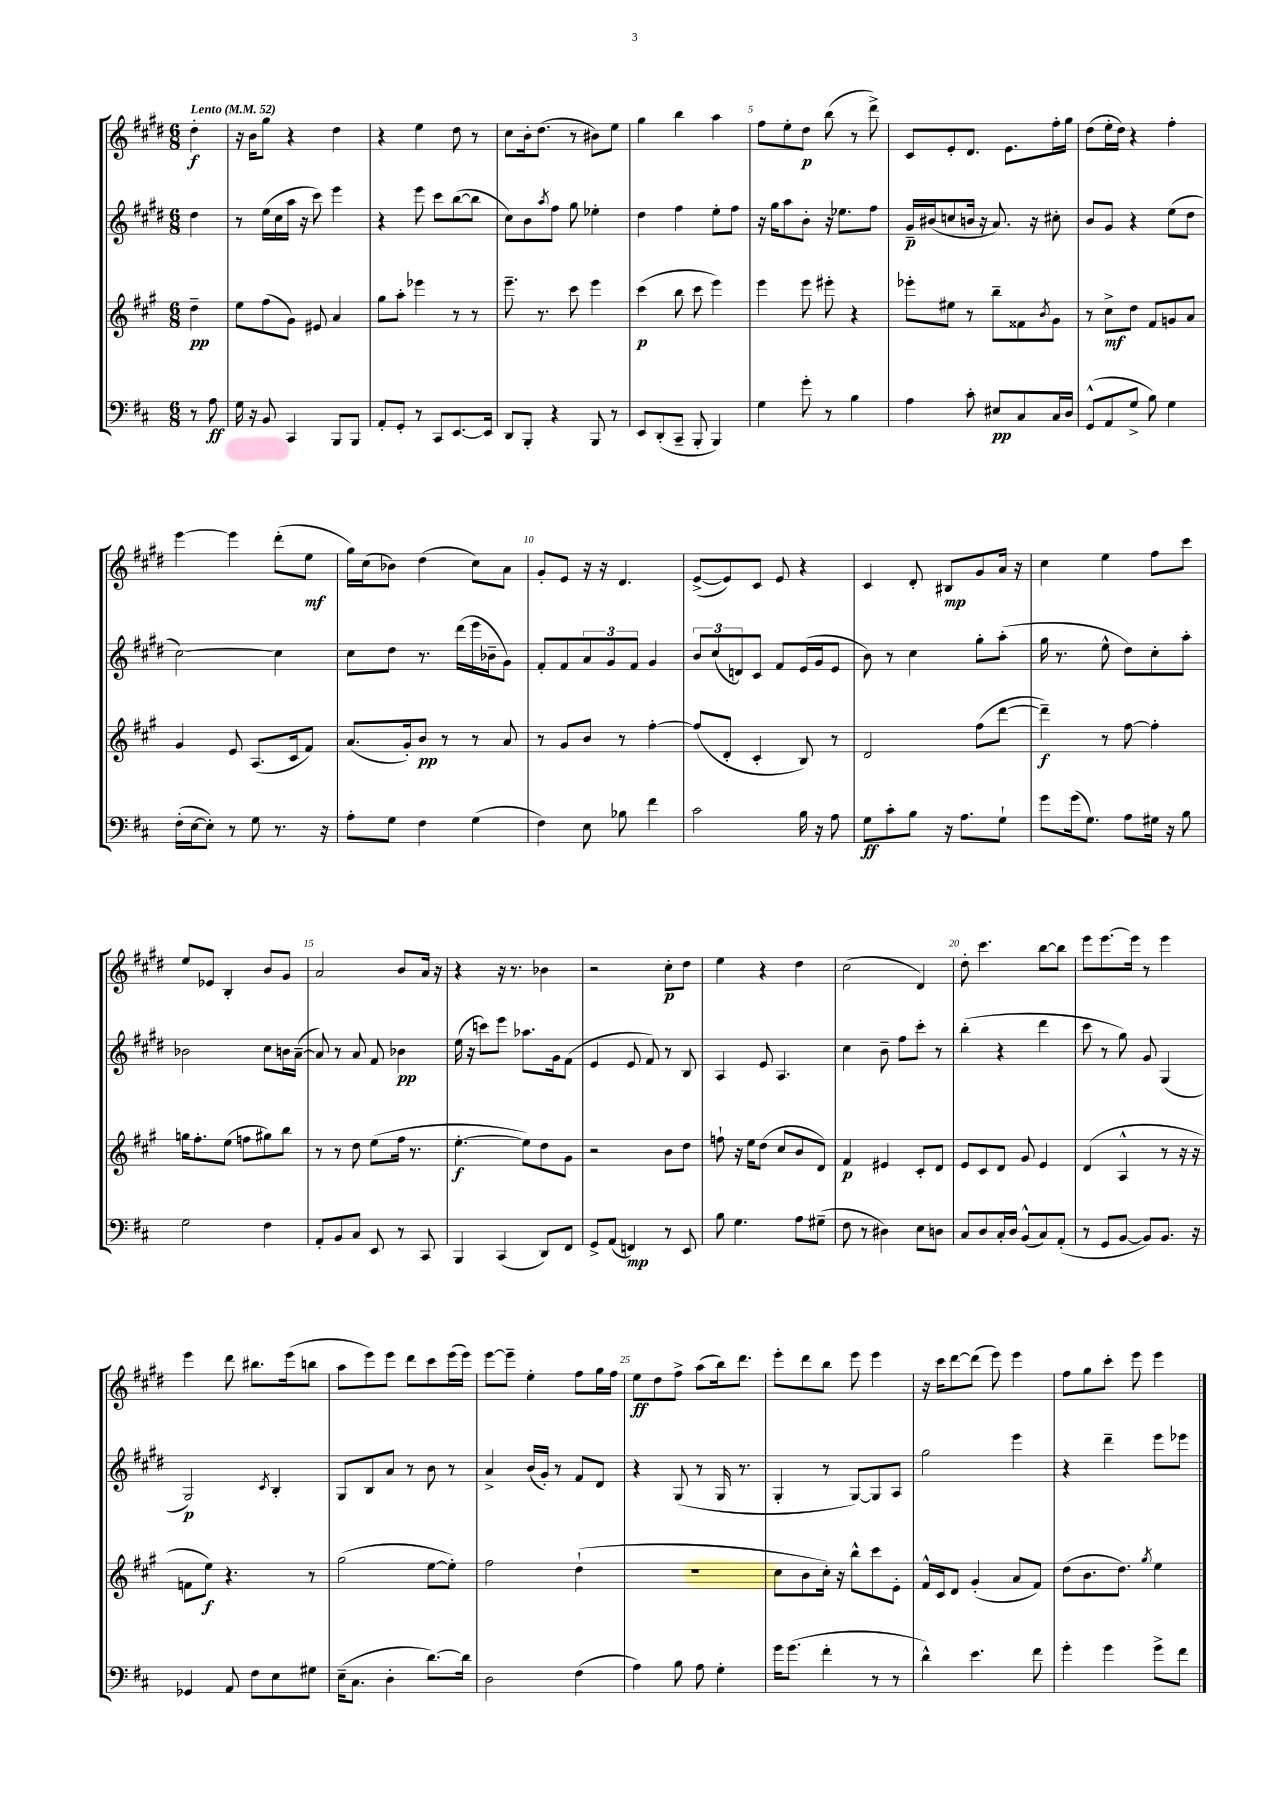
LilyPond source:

<<
\new StaffGroup <<
\new Staff = "s0" {
    \clef treble \key e \major \numericTimeSignature \time 6/8 \partial 4 \tempo "Lento" 4 = 52
    dis''4-.\f |
    r16 b'16 gis''8 r4 dis''4 |
    r4 e''4 dis''8 r8 |
    cis''8 b'16-. dis''8.( r8 bis'8) e''8 |
    gis''4 b''4 a''4 |
    fis''8 e''8-. dis''8\p b''8( r8 dis'''8->) |
    cis'8 e'8-. dis'8. e'8. fis''16-. gis''16 |
    dis''8( e''16-. dis''16) r4 fis''4-. |
    e'''4~ e'''4 dis'''8-.( e''8\mf |
    gis''16) cis''16( bes'8) dis''4( cis''8) a'8 |
    gis'8-. e'8 r16 r16 dis'4. |
    e'8~->( e'8) cis'8 e'8 r4 |
    cis'4 dis'8-. bis8\mp gis'8 a'16 r16 |
    cis''4 e''4 fis''8 cis'''8 |
    e''8 ees'8 b4-. b'8 gis'8 |
    a'2 b'8 a'16 r16 |
    r4 r16 r8. bes'4 |
    r2 cis''8-.\p dis''8 |
    e''4 r4 dis''4 |
    cis''2( dis'4) |
    dis''8-. cis'''4. b''8~ b''8 |
    e'''8 e'''8.~ e'''16 r8 e'''4 |
    e'''4 dis'''8 bis''8. e'''16( b''8 |
    a''8 e'''8) e'''8 dis'''8 cis'''8 e'''16( e'''16) |
    e'''8~ e'''8-- e''4-. fis''8 gis''16 fis''16 |
    e''8\ff dis''8 fis''8-> a''8( b''16) dis'''8. |
    e'''8-. dis'''8 b''8 e'''8 e'''4 |
    r16 cis'''16 dis'''8~ dis'''8( e'''8) e'''4 |
    fis''8 gis''8 cis'''8-. e'''8 e'''4 \bar "|." |
}
\new Staff = "s1" {
    \clef treble \key e \major \numericTimeSignature \time 6/8 \partial 4
    dis''4 |
    r8 e''16( cis''16 a''16 r16 cis'''8) e'''4 |
    r4 e'''8 cis'''8 b''8~( b''8 |
    cis''8) b'8 \acciaccatura { a''8 } fis''8 gis''8 ees''4-. |
    dis''4 fis''4 e''8-. fis''8 |
    r16 gis''16 a''8 b'8-. r16 ees''8. fis''8 |
    gis'16--\p bis'16( c''8 b'16 r16 a'8.) r16 cis''8-. |
    b'8 gis'8 r4 e''8( dis''8 |
    cis''2~) cis''4 |
    cis''8 dis''8 r8. dis'''16( e'''16 bes'16-- gis'8) |
    fis'8-. fis'8 \tuplet 3/2 { a'8 gis'8 fis'8 } gis'4 |
    \tuplet 3/2 { b'8 cis''8( d'8) } cis'8 fis'8 e'16( gis'16 e'8 |
    b'8) r8 cis''4 gis''8-. a''8-.( |
    gis''16 r8. e''8-^ dis''8) cis''8-. a''8-. |
    bes'2 cis''8 b'16 a'16~--( |
    a'8) r8 a'8 fis'8 bes'4\pp |
    e''16( r16 c'''8) e'''8 aes''8. gis'16 fis'8( |
    e'4 e'8 fis'8) r8 b8 |
    a4 e'8 a4. |
    cis''4 b'8-- fis''8 cis'''8-. r8 |
    b''4-.( r4 dis'''4 |
    cis'''8 r8 gis''8) gis'8 gis4( |
    gis2\p) \acciaccatura { cis'8 } b4-. |
    gis8 b8 a'8 r8 b'8 r8 |
    a'4-> b'16( gis'16-.) r8 fis'8 dis'8 |
    r4 gis8( r8 gis16 r8. |
    gis4-. r8 gis8~) gis8 a8 |
    gis''2 e'''4 |
    r4 dis'''4-- e'''8 ees'''8 \bar "|." |
}
\new Staff = "s2" {
    \clef treble \key a \major \numericTimeSignature \time 6/8 \partial 4
    d''4--\pp |
    e''8 fis''8( gis'8) eis'8 a'4 |
    gis''8 a''8-. ees'''4 r8 r8 |
    e'''8.-- r8. cis'''8 e'''4 |
    cis'''4\p( b''8 cis'''8 e'''4) |
    e'''4 e'''8 eis'''8-. r4 |
    ees'''8-. eis''8 r8 b''8-- fisis'8 \acciaccatura { b'8 } gis'8 |
    r8 cis''8->\mf d''8 fis'8 g'8 a'8 |
    gis'4 e'8 a8.( cis'16 fis'8) |
    a'8.( gis'16-.) b'8\pp r8 r8 a'8 |
    r8 gis'8 b'8 r8 fis''4~-. |
    fis''8( d'8-. cis'4-. b8) r8 |
    d'2 fis''8( d'''8~ |
    d'''4--\f) r8 fis''8~ fis''4-. |
    g''16 fis''8.-. e''8( f''8 gis''8) b''8 |
    r8 r8 d''8 e''8( fis''16 r8. |
    e''4.~-.\f e''8) d''8 gis'8 |
    r2 b'8 d''8 |
    f''8-! r16 e''16 d''8( cis''8 b'8 d'8) |
    fis'4\p eis'4 cis'8-. d'8 |
    e'8 cis'8 d'8 gis'8 e'4 |
    d'4( a4-^ r8 r16 r16 |
    f'8 e''8\f) r4. r8 |
    gis''2( e''8~ e''8-.) |
    fis''2 d''4-!( |
    R2. |
    cis''8 b'8 cis''16-.) r16 b''8-^ cis'''8 e'8-. |
    fis'16-^ cis'16 d'8 gis'4-.( a'8 fis'8) |
    d''8( b'8. d''8.) \acciaccatura { gis''8 } e''4 \bar "|." |
}
\new Staff = "s3" {
    \clef bass \key d \major \numericTimeSignature \time 6/8 \partial 4
    r8 a8\ff |
    g16 r16 b,8 cis,4 b,,8 b,,8 |
    a,8-. g,8-. r8 cis,8 e,8.~ e,16 |
    d,8 b,,8-. r4 b,,8 r8 |
    e,8 d,8-.( cis,8-- b,,8-. b,,4) |
    g4 g'8-. r8 b4 |
    a4 cis'8-. eis8\pp cis8 cis16 d16 |
    g,8-^( a,8 g8-> b8) g4 |
    fis16-.( e16~ e8-.) r8 g8 r8. r16 |
    a8-. g8 fis4 g4( |
    fis4) e8 bes8 fis'4 |
    cis'2 b16 r16 a8 |
    g8\ff cis'8-. b8 r16 a8. g8-! |
    g'8 g'16( g8.) a8 gis16 r16 b8 |
    g2 fis4 |
    a,8-. b,8 cis8 e,8 r8 cis,8 |
    b,,4 cis,4( d,8) fis,8 |
    g,8-> a,8( f,4\mp) r8 e,8 |
    b8 g4. a8 gis8--( |
    fis8 r8 dis4) e8 d8 |
    cis8 d8 cis16-. d16 b,8-^( cis8) a,8-.( |
    r8 g,8 b,8~ b,8) b,8. r16 |
    ges,4 a,8 fis8 e8 gis8 |
    e16--( cis8. d4-. d'8.~) d'16 |
    d2 fis4( |
    a4) b8 a8 g4-. |
    g'16 g'8.( fis'4-. r8 r8 |
    d'4-^) e'4. fis'8 |
    g'4-. g'4 g'8-> fis'8 \bar "|." |
}
>>
>>
\layout { \context { \Score \override BarNumber.break-visibility = ##(#f #t #t) barNumberVisibility = #(every-nth-bar-number-visible 5) } }
